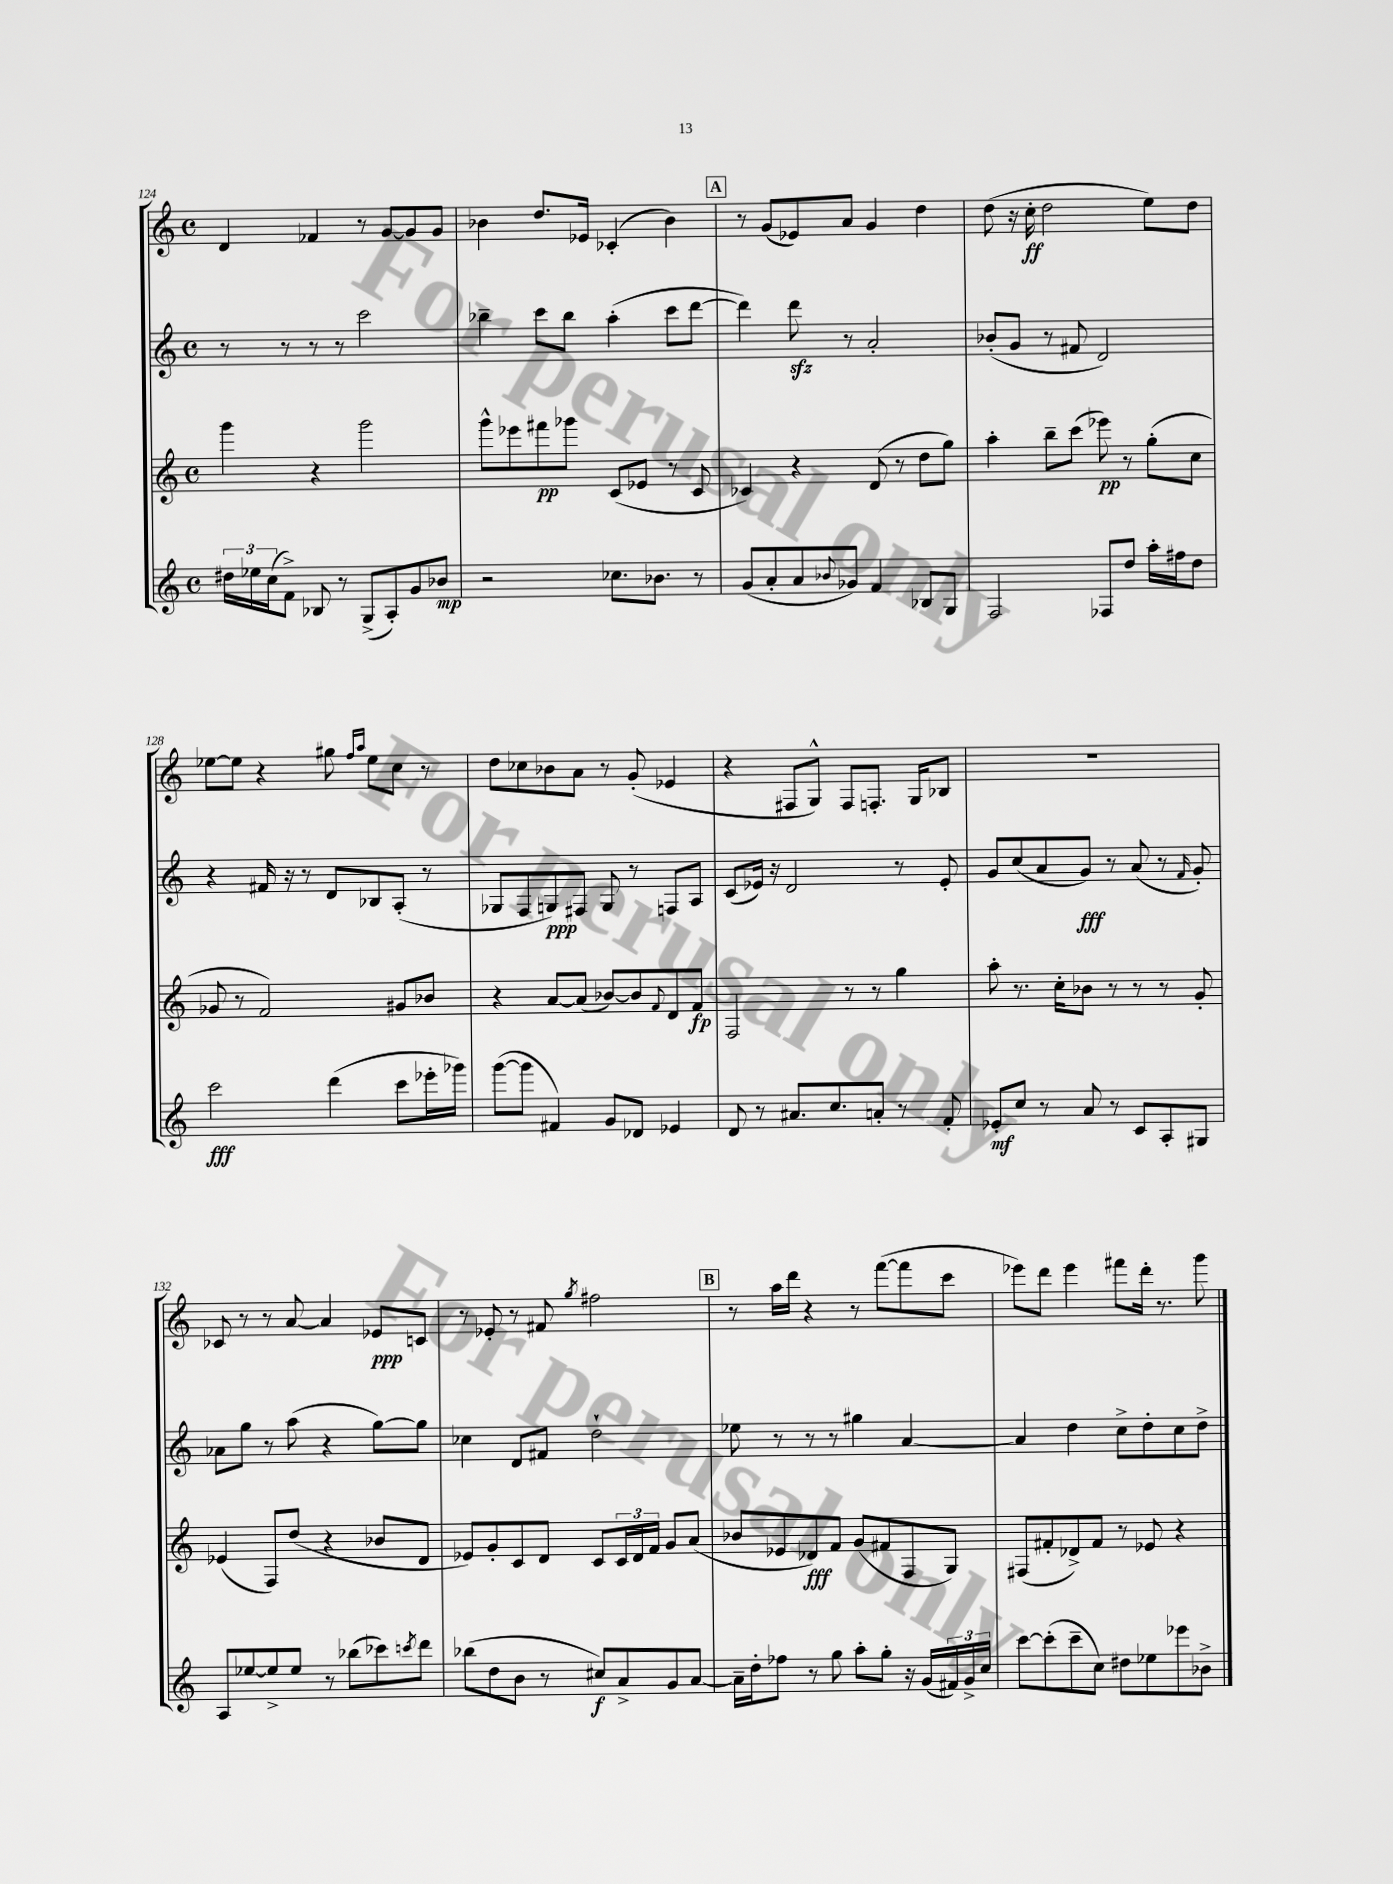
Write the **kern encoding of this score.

**kern	**kern	**kern	**kern
*staff4	*staff3	*staff2	*staff1
*clefG2	*clefG2	*clefG2	*clefG2
*k[]	*k[]	*k[]	*k[]
*M4/4	*M4/4	*M4/4	*M4/4
*met(c)	*met(c)	*met(c)	*met(c)
24dd#	4ggg	8r	4d
24ee-	.	.	.
(24cc	.	.	.
8f^)	.	8r	.
8B-	4r	8r	4f-
8r	.	8r	.
(8G^	2ggg	2ccc	8r
8A')	.	.	[8g
8g	.	.	8g]
8b-	.	.	8g
=	=	=	=
2r	8ggg^^	4bb-~	4b-
.	8eee-	.	.
.	8fff#	8ccc	8.dd
.	8ggg-	8bb-	.
.	.	.	16e-
8.cc-	(8c	(4aa'	(4c-'
.	8e-	.	.
8.b-	.	.	.
.	8r	8ccc	4b-)
8r	8c	[8ddd	.
=	=	=	=
(8g	4c-)	4ddd])	8r
8a'	.	.	(8g
8a	4r	8ddd	8e-)
8qqb-	.	.	.
8g-)	.	8r	8a
4f	(8d	2a'	4g
.	8r	.	.
8B-	8dd	.	4dd
8G	8gg)	.	.
=	=	=	=
2F	4aa'	(8b-'	(8dd
.	.	8g	16r
.	.	.	16cc'
.	8bb~	8r	2dd
.	(8ccc	8f#	.
8F-	8eee-)	2d)	.
8dd	8r	.	.
16aa'	(8gg'	.	8ee)
16ff#	.	.	.
8dd	8cc	.	8dd
=	=	=	=
2ccc	8g-	4r	[8ee-
.	8r	.	8ee-]
.	2f)	16f#	4r
.	.	16r	.
.	.	8r	.
(4ddd	.	8d	8gg#
.	.	.	16qqff
.	.	.	16qqaa
.	.	8B-	8ee-
8ccc	8g#	(8A'	8cc
16eee-'	8b-	8r	8r
16ggg-)	.	.	.
=	=	=	=
([8ggg	4r	8G-	8dd
8ggg]	.	8F	8cc-
4f#)	[8a	8G)	8b-
.	(8a]	8F#	8a
8g	[8b-)	8G	8r
8d-	8b-]	8r	(8g'
.	8qqf	.	.
4e-	8d	8F	4e-
.	8f	8A	.
=	=	=	=
8d	2F	(8c	4r
8r	.	16e-)	.
.	.	16r	.
8.a#	.	2d	8F#
.	.	.	8G^^)
8.cc	.	.	.
.	8r	.	8F#
8a'	8r	.	8.F'
8r	4gg	8r	.
.	.	.	16G
8f'	.	8e-'	8B-
=	=	=	=
8e-'	8aa'	8g	1r
8cc	8.r	(8cc	.
8r	.	8a	.
.	16cc'	.	.
8a	8b-	8g)	.
8r	8r	8r	.
8c	8r	(8a	.
8A'	8r	8r	.
.	.	16qqf	.
8G#	8g'	8g')	.
=	=	=	=
8A	(4e-	8a-	8c-
[8ee-	.	8gg	8r
8ee-^]	8F)	8r	8r
8ee-	(8dd	(8aa	[8a
8r	4r	4r	4a]
(8bb-	.	.	.
8ccc-)	8b-	[8gg)	8e-
8qccc	.	.	.
8ddd	8d	8gg]	8c
=	=	=	=
(8bb-	8e-)	4cc-	8r
8dd	8g'	.	8e-'
8b	8c	8d	8r
8r	8d	8f#	8f#
.	.	.	8qgg
8cc#)	8c	2dd`	2ff#
8a^	24c	.	.
.	24d	.	.
.	24f	.	.
8g	8g	.	.
[8a	(8a	.	.
=	=	=	=
16a~]	8b-	8ee-	8r
16dd'	.	.	.
8ff-	8e-	8r	16aa
.	.	.	16ddd
8r	8d-)	8r	4r
8gg	8f	8r	.
8aa'	(8g	4gg#	8r
8gg'	8f#	.	([8fff
16r	8F	[4a	8fff]
(16g	.	.	.
24f#)	8G)	.	8ccc
24g^	.	.	.
24cc	.	.	.
=	=	=	=
[8ccc	(8F#	4a]	8eee-)
(8ccc']	8f#'	.	8ddd
8ccc~	8d-^)	4dd	4eee-
8cc)	8f#	.	.
8dd#	8r	8cc^	8fff#
8ee-	8e-	8dd'	16ddd'
.	.	.	8.r
8eee-	4r	8cc	.
8b-^	.	8dd^	8ggg
==	==	==	==
*-	*-	*-	*-
